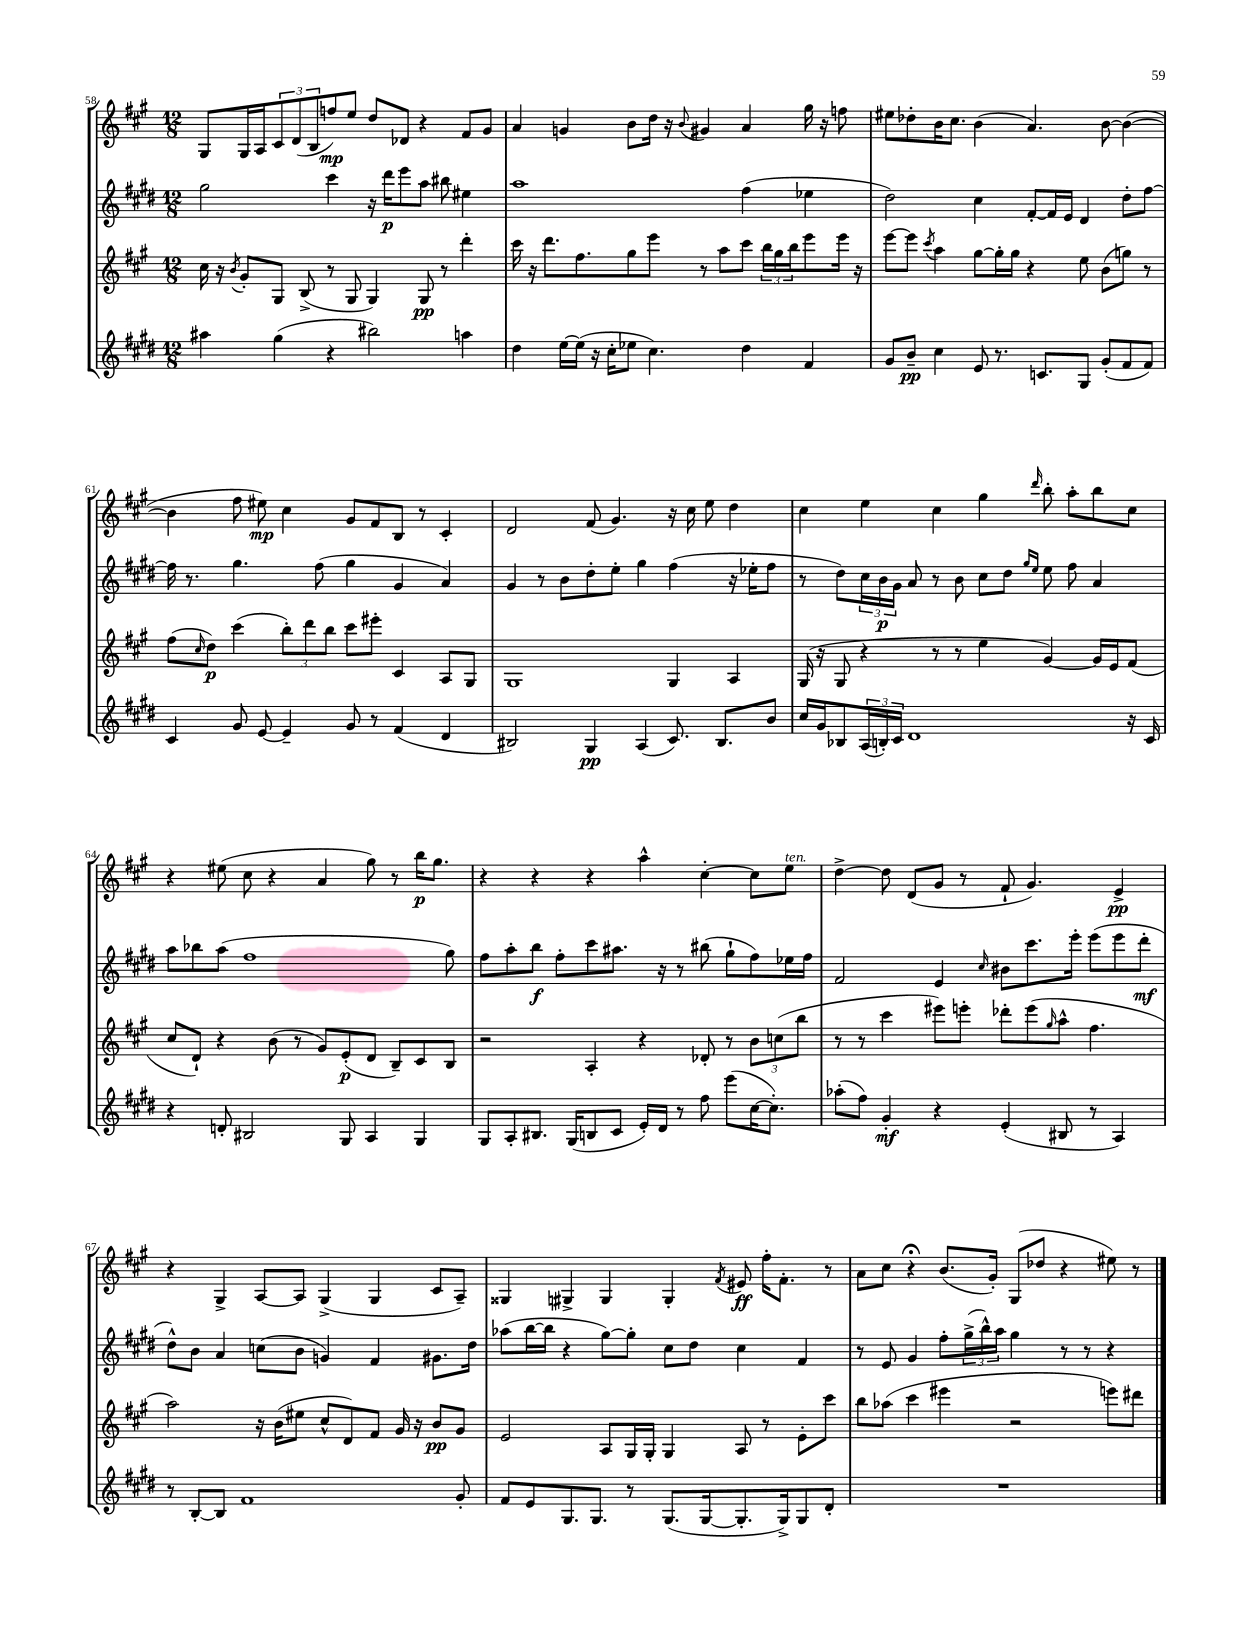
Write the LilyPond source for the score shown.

<<
\new StaffGroup <<
\new Staff = "s0" {
    \clef treble \key a \major \numericTimeSignature \time 12/8
    gis8 gis16 a16 \tuplet 3/2 { cis'8 d'8( b8 } f''8\mp) e''8 d''8 des'8 r4 fis'8 gis'8 |
    a'4 g'4 b'8 d''16 r16 \appoggiatura { b'8 } gis'4 a'4 gis''16 r16 f''8 |
    eis''8 des''8-. b'16 cis''8. b'4( a'4.) b'8~ b'4~( |
    b'4 fis''8 eis''8\mp) cis''4 gis'8 fis'8 b8 r8 cis'4-. |
    d'2 fis'8( gis'4.) r16 cis''16 e''8 d''4 |
    cis''4 e''4 cis''4 gis''4 \grace { d'''16 } b''8-. a''8-. b''8 cis''8 |
    r4 eis''8( cis''8 r4 a'4 gis''8) r8 b''16\p gis''8. |
    r4 r4 r4 a''4-^ cis''4~-. cis''8 e''8^\markup { \italic "ten." } |
    d''4~-> d''8 d'8( gis'8 r8 fis'8-! gis'4.) e'4->\pp |
    r4 gis4-> a8~ a8 gis4->( gis4 cis'8 a8--) |
    gisis4 gis4-> gis4 gis4-. \acciaccatura { fis'8 } eis'8\ff fis''16-. fis'8.-. r8 |
    a'8 cis''8 r4\fermata b'8.( gis'16-.) gis8( des''8 r4 eis''8) r8 \bar "|." |
}
\new Staff = "s1" {
    \clef treble \key e \major \numericTimeSignature \time 12/8
    gis''2 cis'''4 r16 dis'''16\p e'''8 a''8 bis''8 eis''4 |
    a''1 fis''4( ees''4 |
    dis''2) cis''4 fis'8~-. fis'16 e'16 dis'4 dis''8-. fis''8~ |
    fis''16 r8. gis''4. fis''8( gis''4 gis'4 a'4) |
    gis'4 r8 b'8 dis''8-. e''8-. gis''4 fis''4( r16 ees''16-. fis''8 |
    r8 dis''8) \tuplet 3/2 { cis''16 b'16\p gis'16 } a'8 r8 b'8 cis''8 dis''8 \grace { gis''16 e''16 } e''8 fis''8 a'4 |
    a''8 bes''8 a''8( fis''1 gis''8) |
    fis''8 a''8-. b''8\f fis''8-. cis'''8 ais''8. r16 r8 bis''8( gis''8-! fis''8) ees''16 fis''16 |
    fis'2 e'4 \grace { cis''16 } bis'8 cis'''8. e'''16-. e'''8( e'''8 dis'''8-.\mf |
    dis''8-^) b'8 a'4 c''8( b'8 g'4) fis'4 gis'8. dis''16 |
    aes''8( b''16~ b''16 r4 gis''8~) gis''8-. cis''8 dis''8 cis''4 fis'4 |
    r8 e'8 gis'4 fis''8-. \tuplet 3/2 { gis''16->( b''16-^) a''16 } gis''4 r8 r8 r4 \bar "|." |
}
\new Staff = "s2" {
    \clef treble \key a \major \numericTimeSignature \time 12/8
    cis''16 r16 \acciaccatura { b'8 } gis'8-. gis8 b8->( r8 gis8 gis4) gis8\pp r8 d'''4-. |
    cis'''16 r16 d'''8. fis''8. gis''8 e'''8 r8 a''8 cis'''8 \tuplet 3/2 { b''16 gis''16 b''16 } e'''8 e'''16 r16 |
    e'''8~ e'''8 \acciaccatura { cis'''8 } a''4 gis''8~ gis''16-. gis''16 r4 e''8 b'8( g''8) r8 |
    fis''8( \grace { cis''16 } d''8\p) cis'''4( \tuplet 3/2 { b''8-.) d'''8 b''8 } cis'''8 eis'''8-. cis'4 a8 gis8 |
    gis1 gis4 a4 |
    gis16( r16 gis8 r4 r8 r8 e''4 gis'4~) gis'16 e'16 fis'8( |
    cis''8 d'8-!) r4 b'8( r8 gis'8) e'8-.\p( d'8 b8--) cis'8 b8 |
    r2 a4-. r4 des'8-. r8 \tuplet 3/2 { b'8 c''8( b''8 } |
    r8 r8 cis'''4 eis'''8) e'''8-. des'''8-. e'''8( \grace { gis''16 } a''8-^ fis''4. |
    a''2) r16 b'16( eis''8 cis''8-^ d'8) fis'8 gis'16 r16 b'8\pp gis'8 |
    e'2 a8 gis16 gis16-. gis4 a8 r8 e'8-. cis'''8 |
    b''8 aes''8( cis'''4 eis'''4 r2 e'''8) dis'''8 \bar "|." |
}
\new Staff = "s3" {
    \clef treble \key e \major \numericTimeSignature \time 12/8
    ais''4 gis''4( r4 bis''2) a''4 |
    dis''4 e''16~ e''16( r16 cis''16-. ees''8 cis''4.) dis''4 fis'4 |
    gis'8 b'8--\pp cis''4 e'8 r8. c'8. gis8 gis'8-.( fis'8 fis'8) |
    cis'4 gis'8 e'8~ e'4-- gis'8 r8 fis'4( dis'4 |
    bis2) gis4\pp a4( cis'8.) bis8. b'8 |
    cis''16 gis'16 bes8 \tuplet 3/2 { a16( b16-.) cis'16 } dis'1 r16 cis'16 |
    r4 d'8-. bis2 gis8 a4 gis4 |
    gis8 a8-. bis8. gis16( b8 cis'8 e'16-.) dis'16 r8 fis''8 e'''8( cis''16~ cis''8.-.) |
    aes''8-.( fis''8) gis'4-.\mf r4 e'4-.( bis8 r8 a4) |
    r8 b8~-. b8 fis'1 gis'8-. |
    fis'8 e'8 gis8. gis8. r8 gis8.( gis16~ gis8.-. gis16->) gis8 dis'8-. |
    R1. \bar "|." |
}
>>
>>
\layout { \context { \Score currentBarNumber = #58 } }
